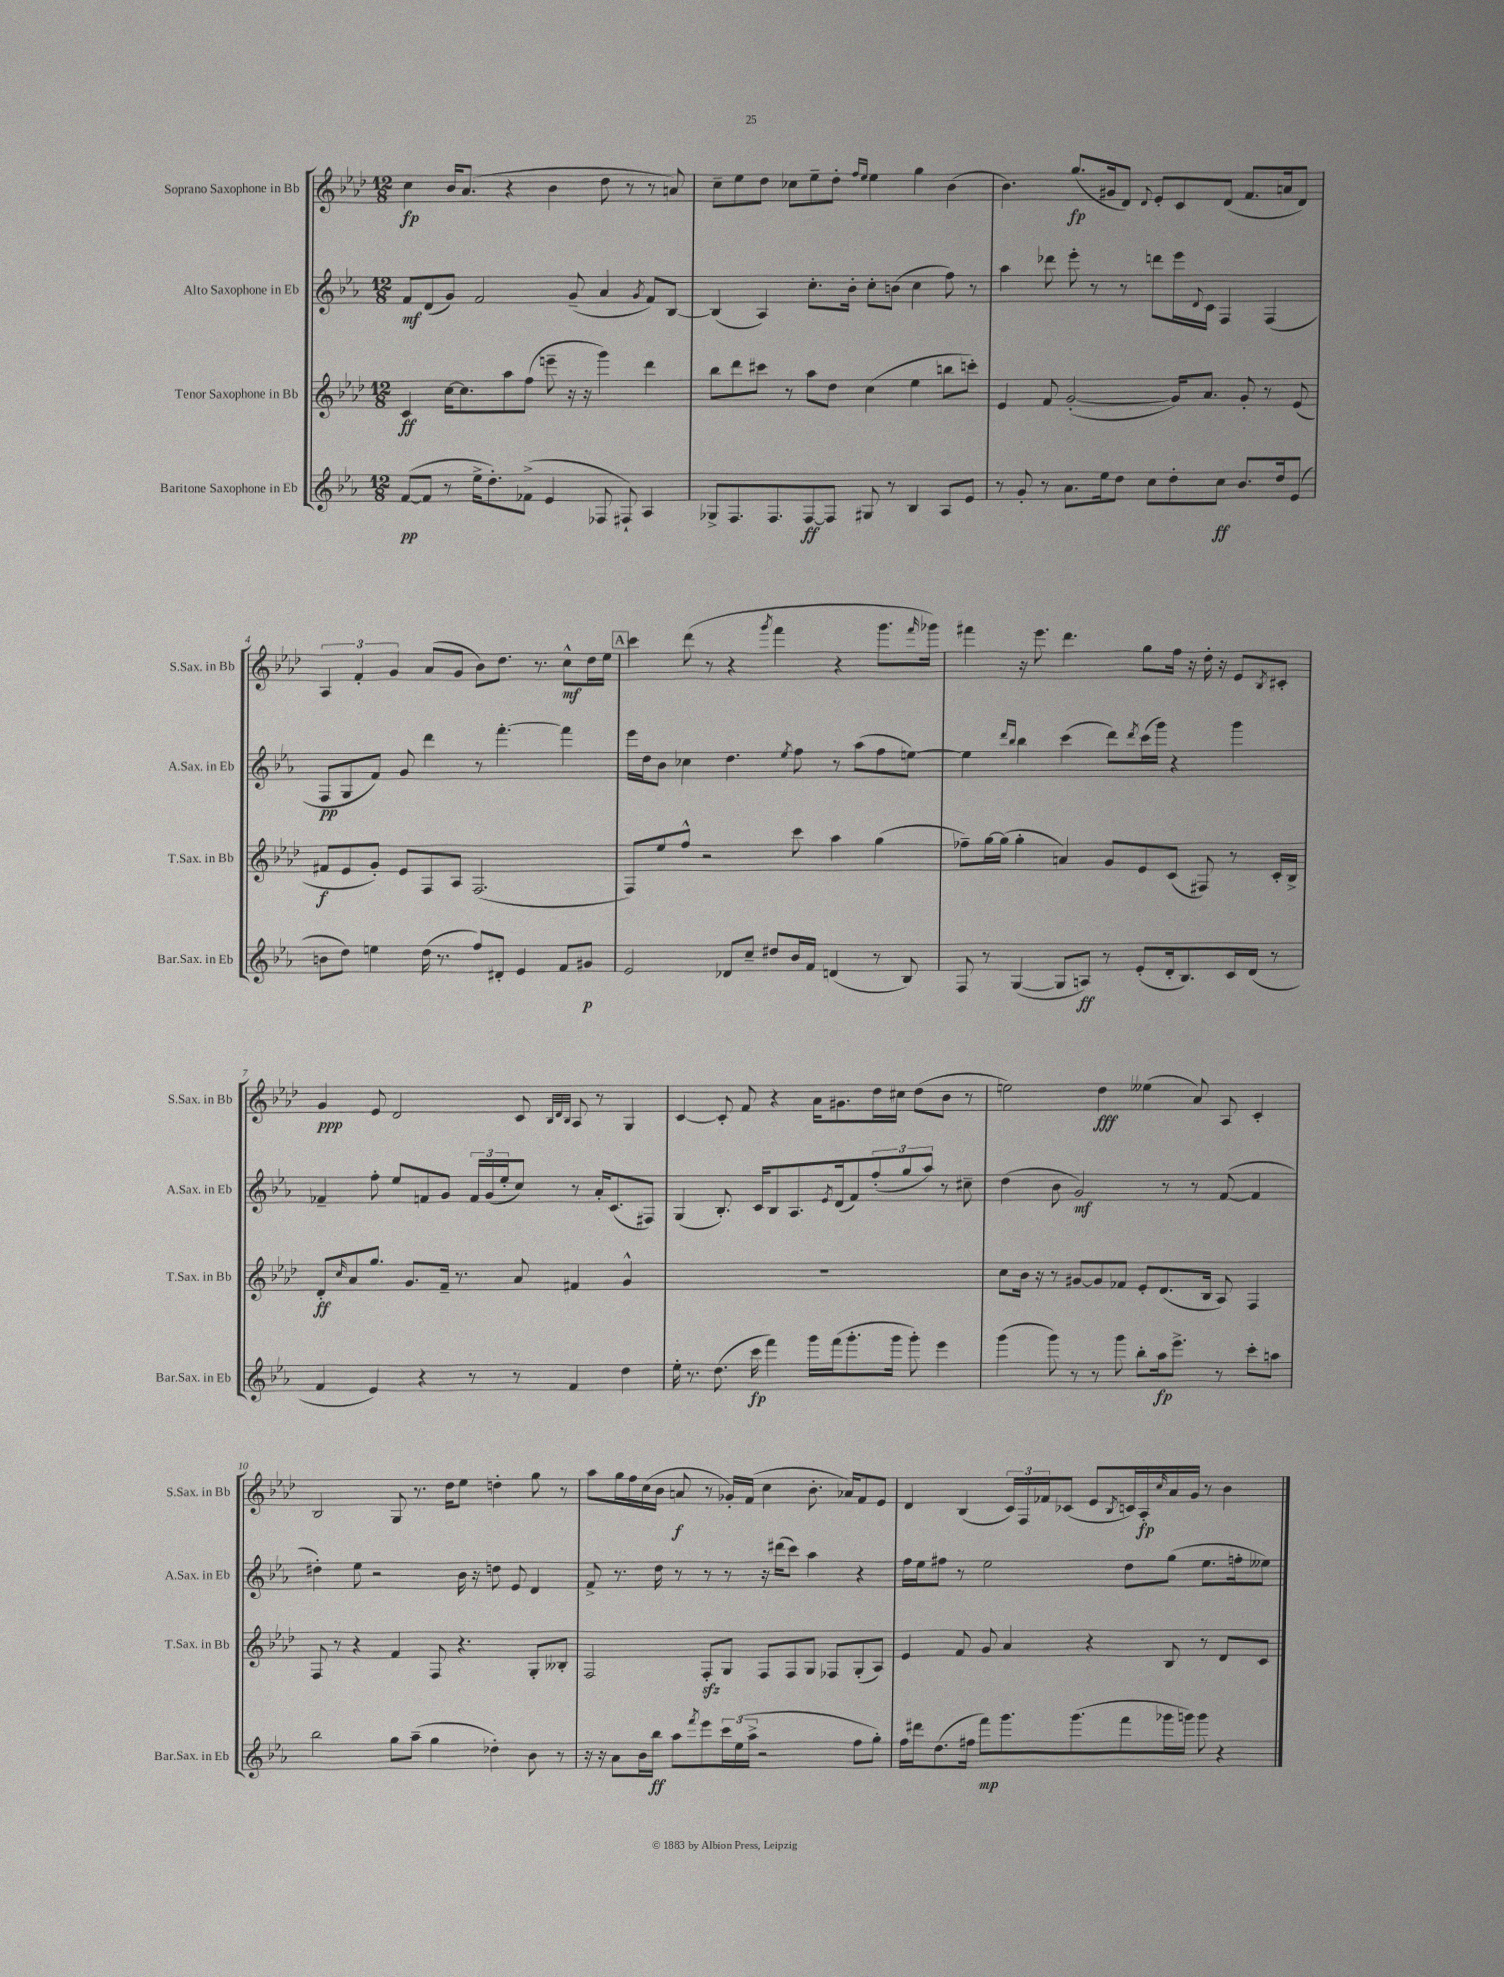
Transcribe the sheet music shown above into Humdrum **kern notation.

**kern	**kern	**kern	**kern
*staff4	*staff3	*staff2	*staff1
*clefG2	*clefG2	*clefG2	*clefG2
*k[b-e-a-]	*k[b-e-a-d-]	*k[b-e-a-]	*k[b-e-a-d-]
*M12/8	*M12/8	*M12/8	*M12/8
([8f	4c	8f	4cc
8f]	.	(8d	.
8r	[16cc	8g)	16b-
.	8.cc]	.	(8.a-
16ee-^	.	2f	.
8.dd')	.	.	.
.	8aa-	.	4r
(8f-^	(8ff	.	.
4e-	8eee~	.	4b-
.	16r	(8g~	.
.	16r	.	.
8F-	4ggg)	4a-	8dd-
8F#`)	.	.	8r
.	.	8qg	.
4A-	4ddd-	8f)	8r
.	.	[8B-	8a)
=	=	=	=
8G-^	8bb-	(4B-]	8cc~
8.F	8ddd-	.	8ee-
.	8ccc#	4A-)	8dd-
8.F	.	.	.
.	8r	.	8cc-
[8F	8aa-	8.cc'	8ee-~
8F]	8dd-	.	8dd-'
.	.	16b-'	.
.	.	.	16qqff
.	.	.	16qqee-
8G#	(4cc	8cc'	4ee-
8r	.	(8b	.
4B-	4ee-	4cc	4gg
8A-	8bb	8ff)	(4b-
8e-	8ccc')	8r	.
=	=	=	=
8r	4e-	4aa-	4.b-)
8g'	.	.	.
8r	8f	8ddd-	.
8.a-	([2g'	8eee-'	(8.gg
.	.	8r	.
16ee-	.	.	16g#
8dd	.	8r	8d-)
.	.	.	8qqd-
8cc	.	8ddd	8e-'
8dd'	16g])	16eee-	8c
.	.	8qqd	.
.	8.a-	16c	.
8cc	.	4F	(8d-
8.b-	8g'	.	8.f
.	8r	(4F	.
16dd	.	.	16a
(8e-	(8e-	.	8d-)
=	=	=	=
8b	8f#	8F	6A-
8dd)	8e-	8G	.
.	.	.	6f'
4ee	8g')	8f)	.
.	.	.	6g
.	8e-	8g	.
(16dd	8F	4ddd	(8a-
8.r	.	.	.
.	8A-	.	8g
8ff)	(2.F	8r	8b-)
8d#'	.	[4.fff'	8.dd-
4e-	.	.	.
.	.	.	8.r
8f	.	4fff]	8cc^^
8g#	.	.	16dd-
.	.	.	16ee-
=	=	=	=
2e-	8F)	16eee-	4ccc
.	.	16dd	.
.	8ee-	8b-	.
.	8ff^^	4cc-	(8ddd-
.	2r	.	8r
8d-	.	4.dd	4r
8cc~	.	.	.
.	.	.	8qggg
8dd#	.	.	4fff
.	.	8qee-	.
16b-	8ccc	8ff	.
16f	.	.	.
(4d	4aa-	8r	4r
.	.	(8aa-	.
8r	(4gg	8ff	8.ggg
8B-)	.	[8ee)	.
.	.	.	16qqfff
.	.	.	16ggg-)
=	=	=	=
8F	8ff-~)	4ee]	4fff#
8r	[16gg	.	.
.	(16gg]	.	.
.	.	16qqddd	.
.	.	16qqbb-	.
([4G	4gg'	4bb-	16r
.	.	.	8.eee-
8G]	4a)	(4ccc	4.ddd-
8A)	.	.	.
8r	8g	8ddd)	.
.	.	8qddd	.
(8e-'	8e-	(16ccc	8gg
.	.	16ggg)	.
16d'	(8c	4r	16ff
8.B-)	.	.	16r
.	8F#)	.	16dd-'
.	.	.	16r
16c	8r	4ggg	8e-
(16d	.	.	.
.	.	.	8qB-
8r	16c'	.	8c#'
.	16B-^	.	.
=	=	=	=
4f	8d-'	4f-~	4g
.	16qqcc	.	.
.	8a-	.	.
4e-)	8.gg	8ff'	8e-
.	.	8ee-	2d-
.	8.g	.	.
4r	.	8f	.
.	16f~	8g	.
.	8.r	.	.
8r	.	24f	.
.	.	(24g	.
.	.	24ee-'	.
8r	8a-	8cc)	8c
.	.	.	32qqB-
.	.	.	32qqd-
.	.	.	32qqB-
4f	4f#	8r	8A-
.	.	16a-'	8r
.	.	(8.c	.
4dd	4g^^	.	4G
.	.	8F#)	.
=	=	=	=
16ee-'	1.r	(4G	[4c
8.r	.	.	.
(8.dd	.	8.B-')	8c']
.	.	.	8f
16ccc	.	16c	.
4fff)	.	8B-	4r
.	.	8.A-	.
16ggg	.	.	16a-
.	.	8qe-	.
(16fff	.	(16d	8.g#
8.ggg'	.	8f)	.
.	.	(12ff'	16dd-
16ggg	.	.	16cc#
.	.	12gg	.
8ggg')	.	.	(8dd-
.	.	12aa-)	.
4eee-	.	8r	8b-
.	.	8cc#~	8r
=	=	=	=
(4ggg	8cc	(4dd	2ee)
.	16b-	.	.
.	16r	.	.
8ggg)	8r	8b-	.
8r	[8g#	2g)	.
8r	8g#]	.	4dd-
8ggg	8f-	.	.
8bb-'	8e-'	.	(4ee--
16aa-	(8.d-	8r	.
8.eee-^	.	.	.
.	.	8r	8a-)
.	16B-	.	.
8r	8A-)	([8f	8A-
8ccc'	4F	4f]	4c'
8aa	.	.	.
=	=	=	=
2bb-	8F	4dd#')	2B-
.	8r	.	.
.	4r	8ee-	.
.	.	2r	.
8gg	4f	.	8G
(8aa-~	.	.	8.r
4gg	8F	.	.
.	.	.	16dd-
.	4.r	16b-	8ee-
.	.	16r	.
4dd-')	.	8dd	4dd'
.	.	8e-	.
8b-	8G'	4d	8gg
8r	8B--'	.	8r
=	=	=	=
16r	2F	8f^	8aa-
16r	.	.	.
8a-	.	8.r	16gg
.	.	.	16ff
16b-	.	.	(16cc
16bb-	.	16dd	16b-
8aa-	.	8r	8a
8qfff	.	.	.
8eee-	8F'	8r	8r
24ccc	8G	8r	16g-')
(24ee-	.	.	.
.	.	.	(16f
24aa-^	.	.	.
2r	8F	16r	4cc
.	.	(16ddd#	.
.	8F	8ccc)	.
.	8G	4aa-	8.b-'
.	8F-	.	.
.	.	.	16a-)
8ff	(8G'	4r	8f
8gg')	8A-)	.	8e-
=	=	=	=
16ff	4e-	16ff	4d-
16ddd#	.	16ee-	.
(8.dd	.	8ff#	.
.	8f	8r	(4B-
16ff#	.	.	.
8fff)	8g	2ee-	.
8.ggg	4a-	.	24c)
.	.	.	24F
.	.	.	24f-
.	.	.	(8c-
(8.ggg	.	.	.
.	4r	.	8e-
.	.	.	8qB-
8fff	.	8dd	16c)
.	.	.	16A-'
.	.	.	16qqcc
16ggg-	8B-	(8gg	16a-
16ggg)	.	.	16g
8ggg	8r	8.ee-	8r
4r	8d-	.	4b-
.	.	16ff'	.
.	8c	8ee--)	.
==	==	==	==
*-	*-	*-	*-
